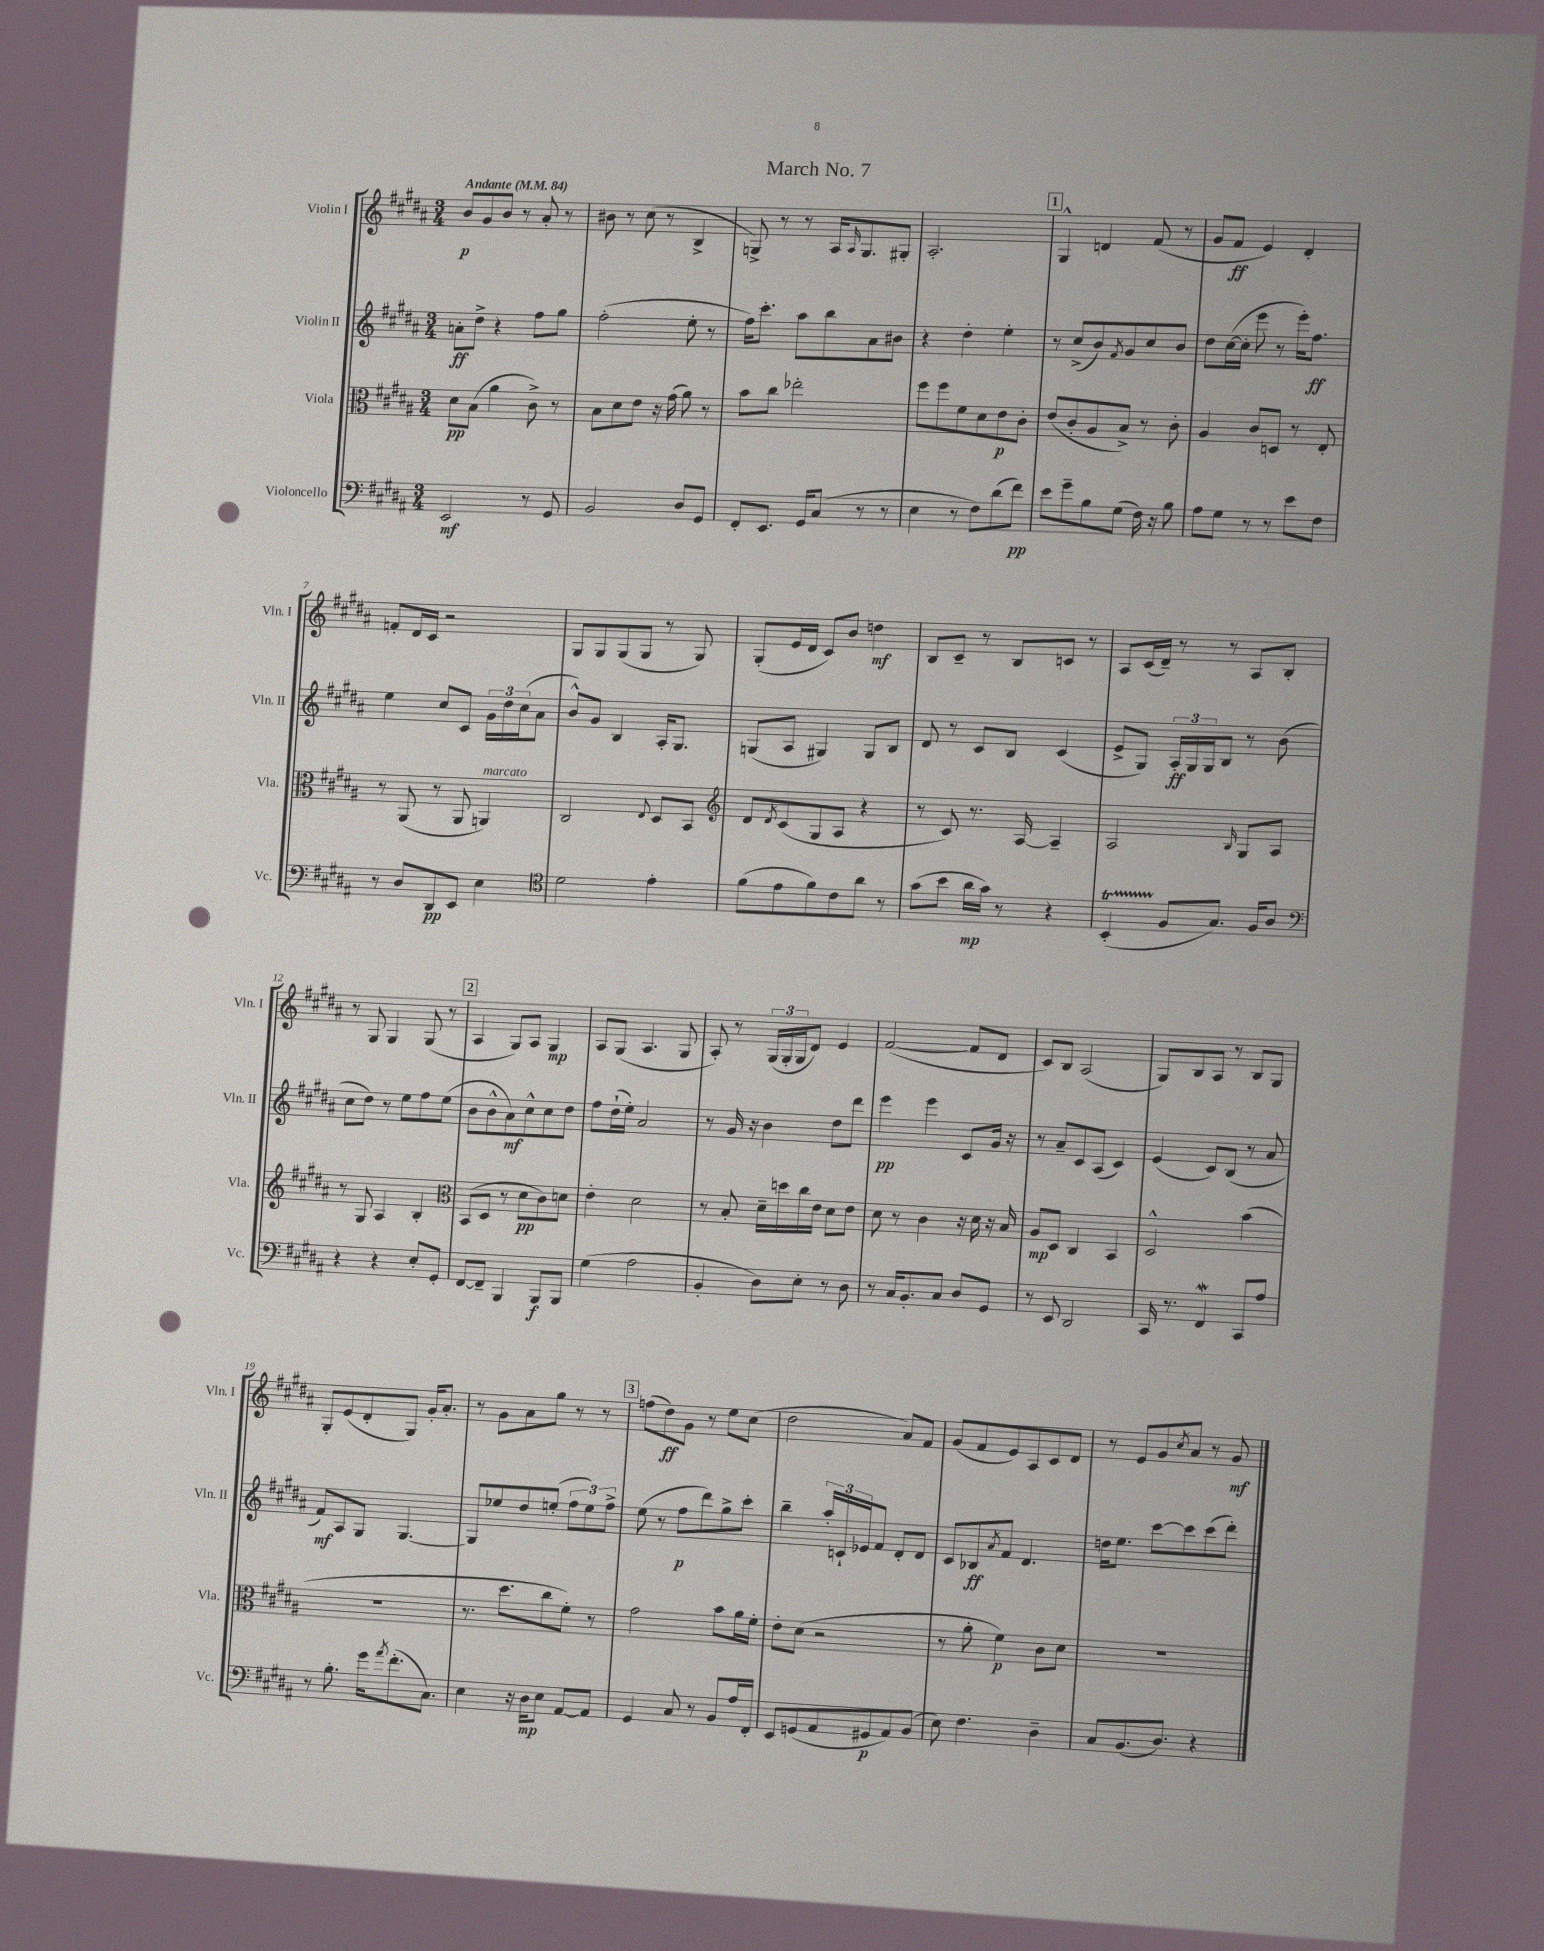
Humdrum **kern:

**kern	**kern	**kern	**kern
*staff4	*staff3	*staff2	*staff1
*clefF4	*clefC3	*clefG2	*clefG2
*k[f#c#g#d#a#]	*k[f#c#g#d#a#]	*k[f#c#g#d#a#]	*k[f#c#g#d#a#]
*M3/4	*M3/4	*M3/4	*M3/4
*MM84	*MM84	*MM84	*MM84
2EE/	8d#\L	8a'\L	8b/L
.	(8B\J	8dd#^\J	8g#/
.	4a#\	4r	8b/J
.	.	.	8r
8r	8c#^\)	8ff#\L	8a#'/
8GG#/	8r	8gg#\J	8r
=	=	=	=
2BB/	8B\L	(2ff#'\	8b#\
.	8d#\	.	8r
.	8e\J	.	(8cc#\
.	16r	.	8r
.	(16g#\	.	.
8D#/L	8a#\)	8ee'\	4B^/
8GG#/J	8r	8r	.
=	=	=	=
8FF#'/L	8b\L	16ff#\LK)	8G^/)
.	.	8.ccc#'\J	.
8.EE/J	8cc#\J	.	8r
.	2ee-'\	8aa#\L	8r
16GG#/LK	.	.	.
(8C#/J	.	8bb\	16A#/LK
.	.	.	16qqA#/
.	.	.	8.G/
8r	.	8a#\	.
8r	.	8b#\J	8G#'/J
=	=	=	=
4E\	8ff#\L	4r	2.A#'/
.	8ff#\	.	.
8r	8f#\	4dd#'\	.
8F#\L)	8d#\	.	.
(8d#\	8e\	4ee'\	.
8f#\J)	8c#'\J	.	.
=	=	=	=
8e\L	(8e/L	8r	4G#^^/
8g#~\	8c#'/	(8cc#^/L	.
8B\	8A#/	8b/)	4d/
.	.	8qf#/	.
(8G#\J	8B^/J)	8g#/	.
16F#\)	8r	8cc#/	(8f#/
16r	.	.	.
8B\	8c#'\	8b/J	8r
=	=	=	=
8A#\L	4A#/	8dd#\L	8g#/L
8G#\J	.	([16cc#\L	8f#/J
.	.	16cc#'\]JJ	.
8r	8c#/L	8eee\	4e/)
8r	8D/J	8r	.
8e\L	8r	16eee'\LK)	4d#'/
.	.	8.ff#\J	.
8F#\J	8E'/	.	.
=	=	=	=
8r	8r	4ee\	8f'/L
8D#/L	(8AA#/	.	16d#/L
.	.	.	16c#/JJ
8DD#/	8r	8cc#/L	2r
8EE/J	8AA#/	8c#/J	.
4E\	4AA/)	24g#\LL	.
.	.	24dd#\	.
.	.	(24cc#\J	.
.	.	8a#\J	.
=	=	=	=
*clefC4	*	*	*
2d#\	2C#/	8b^^/L)	8G#/L
.	.	8g#/J	8G#/
.	.	4B/	(8G#/
.	.	.	8G#/J
.	8qqE/	.	.
4e'\	8D#/L	16A#'/LK	8r
.	.	8.G#/J	.
.	8BB/J	.	8G#/)
=	=	=	=
*	*clefG2	*	*
(8f#\L	8d#/L	(8G/L	(8G#'/L
.	8qd#/	.	.
8e\	(8c#/	8A#/J	16e/L
.	.	.	16d#/JJ
8f#\)	8G#/	4G#/)	8c#/L)
8c#\	8A#/J	.	8b/J
8a#\J	4r	8G#/L	4dd\
8r	.	8B/J	.
=	=	=	=
(8g#\L	8r	8d#/	8B/L
8b\J	8c#/)	8r	8c#~/J
16a#\LL	8.r	8c#/L	8r
16g#\JJ)	.	.	.
8r	.	8B/J	8B/L
.	[16A#/	.	.
4r	4A#~/]	(4c#/	8c/J
.	.	.	8r
=	=	=	=
(4BB'/	2A#/	8e^/L	8A#/L
.	.	8G#/J)	(16c#/L
.	.	.	16d#~/JJ)
8F#/L	.	24A#'/LL	8r
.	.	24G#/	.
.	.	24G#/J	.
8.G#/J)	.	8B/J	8r
.	16qqB/	.	.
.	8G#/L	8r	8A#/L
16F#/LK	.	.	.
8A#/J	8A#/J	(8b\	8B'/J
=	=	=	=
*clefF4	*	*	*
4r	8r	8cc#\L	8r
.	8G#/	8dd#\J)	8G#/
4r	4A#/	8r	4G#/
.	.	8ee\L	.
8E'/L	4B'/	8ff#\	(8G#/
8GG#'/J	.	(8ee\J	8r
=	=	=	=
*	*clefC3	*	*
[8FF#/L	(8BB/L	8b\L	4A#/
8FF#~/]J	8D#/J	8b^^\	.
4BBB/	8r	8a#\)	8G#/L)
.	8d#\L	8cc#^^\	8A#/J
8BBB/L	8c#\)	8cc#\	4G#/
8BBB/J	8d\J	8dd#\J	.
=	=	=	=
(4G#\	4e'\	8ff#\L	8A#/L
.	.	(16dd#`\L	(8G#/J
.	.	16ee'\JJ)	.
2A#\	2d#\	2a#/	4.A#/
.	.	.	8G#/
=	=	=	=
4BB'/	8r	8r	8A#'/)
.	8B'/	16g#/	8r
.	.	16r	.
8D#\L)	16d#~\LL	4b\	(24G#/LL
.	.	.	24G#'/
.	16dd\	.	.
.	.	.	24G#/J
8E'\J	16cc#\	.	8d#/J)
.	16e\JJ	.	.
8r	8d#\L	8dd#\L	4e/
8D#\	8e\J	8ddd#\J	.
=	=	=	=
8r	8d#\	4eee\	([2f#/
16C#/LK	8r	.	.
8.BB'/	.	.	.
.	4c#\	4eee\	.
8C#/J	.	.	.
8D#/L	16r	8c#/L	8f#/]L
.	16d#\	.	.
8GG#/J	16r	16g#/Jk	8d#/J
.	16B/	16r	.
=	=	=	=
8r	8A#/L	8r	8c#/L)
8EE/	8D#/J	8a#~/L	8B/J
2DD#/	4C#/	8c#/	(2A#/
.	.	(8A#/J	.
.	4BB/	4c#/)	.
=	=	=	=
16CC#/	2D#^^/	(4e/	8G#/L)
8.r	.	.	.
.	.	.	8B/
4FF#/	.	8c#/L)	8A#/J
.	.	(8B/J	8r
8CC#/L	(4b\	8r	8B/L
8A#/J	.	8a#/	8G#/J
=	=	=	=
8r	2.r	8f#/L)	8G#'/L
8.B'\	.	8A#/	(8e/
.	.	8G#/J	8d#'/
16g#\LK	.	.	.
8qa#/	.	.	.
(8.f#'\	.	[4.G#/	8G#/J)
.	.	.	16g#'/LK
8.C#\J)	.	.	8.a#'/J
=	=	=	=
4E\	8.r	8G#/]L	8r
.	.	8ee-/	8g#\L
.	8.dd#\L	.	.
16r	.	8dd#/	8a#\
16D#\LK	.	.	.
8E\J	8cc#\	(8ee'/J	8gg#\J
[8AA#/L	8f#'\J)	12ff#\L	8r
.	.	12ee\)	.
8AA#/]J	8r	.	8r
.	.	12ff#^\J	.
=	=	=	=
4GG#/	2g#\	(8ee\	(8ff\L
.	.	8r	8dd#\)
8C#/	.	8ff#\L	8g#\J
8r	.	8ddd#\)	8r
8BB/L	8b\L	8gg#^\	8ee\L
16A#/L	16a#\L	8ccc#'\J	(8cc#\J
16FF#'/JJ	16f#'\JJ	.	.
=	=	=	=
8EE/L	8e'\L	4bb~\	2dd#\
(8GG/	(8d#\J	.	.
8AA#/	2r	24aa#'/LL	.
.	.	24c`/	.
.	.	24e-/J	.
8GG#/	.	8f#/J	.
8AA#/)	.	8d#'/L	8a#/L)
(8BB/J	.	8d#/J	8f#/J
=	=	=	=
8E\)	8r	8c#/L	(8g#/L
4.F#\	8a#'\	8B-/	8f#/
.	.	8qa#/	.
.	4f#\)	8f#/J	8e/)
.	.	4.d#/	8A#/
4D#~\	8c#\L	.	8c#/
.	8d#\J	.	8d#/J
=	=	=	=
8C#/L	2.r	16dd\LK	8r
.	.	8.ee\J	.
(8.BB/	.	.	8e/L
.	.	[8ccc#\L	8g#/
8.D#/J)	.	.	.
.	.	.	8qcc#/
.	.	8ccc#\]	8a#/J
4r	.	(8ccc#\	8r
.	.	8ddd#'\J)	8g#/
==	==	==	==
*-	*-	*-	*-
